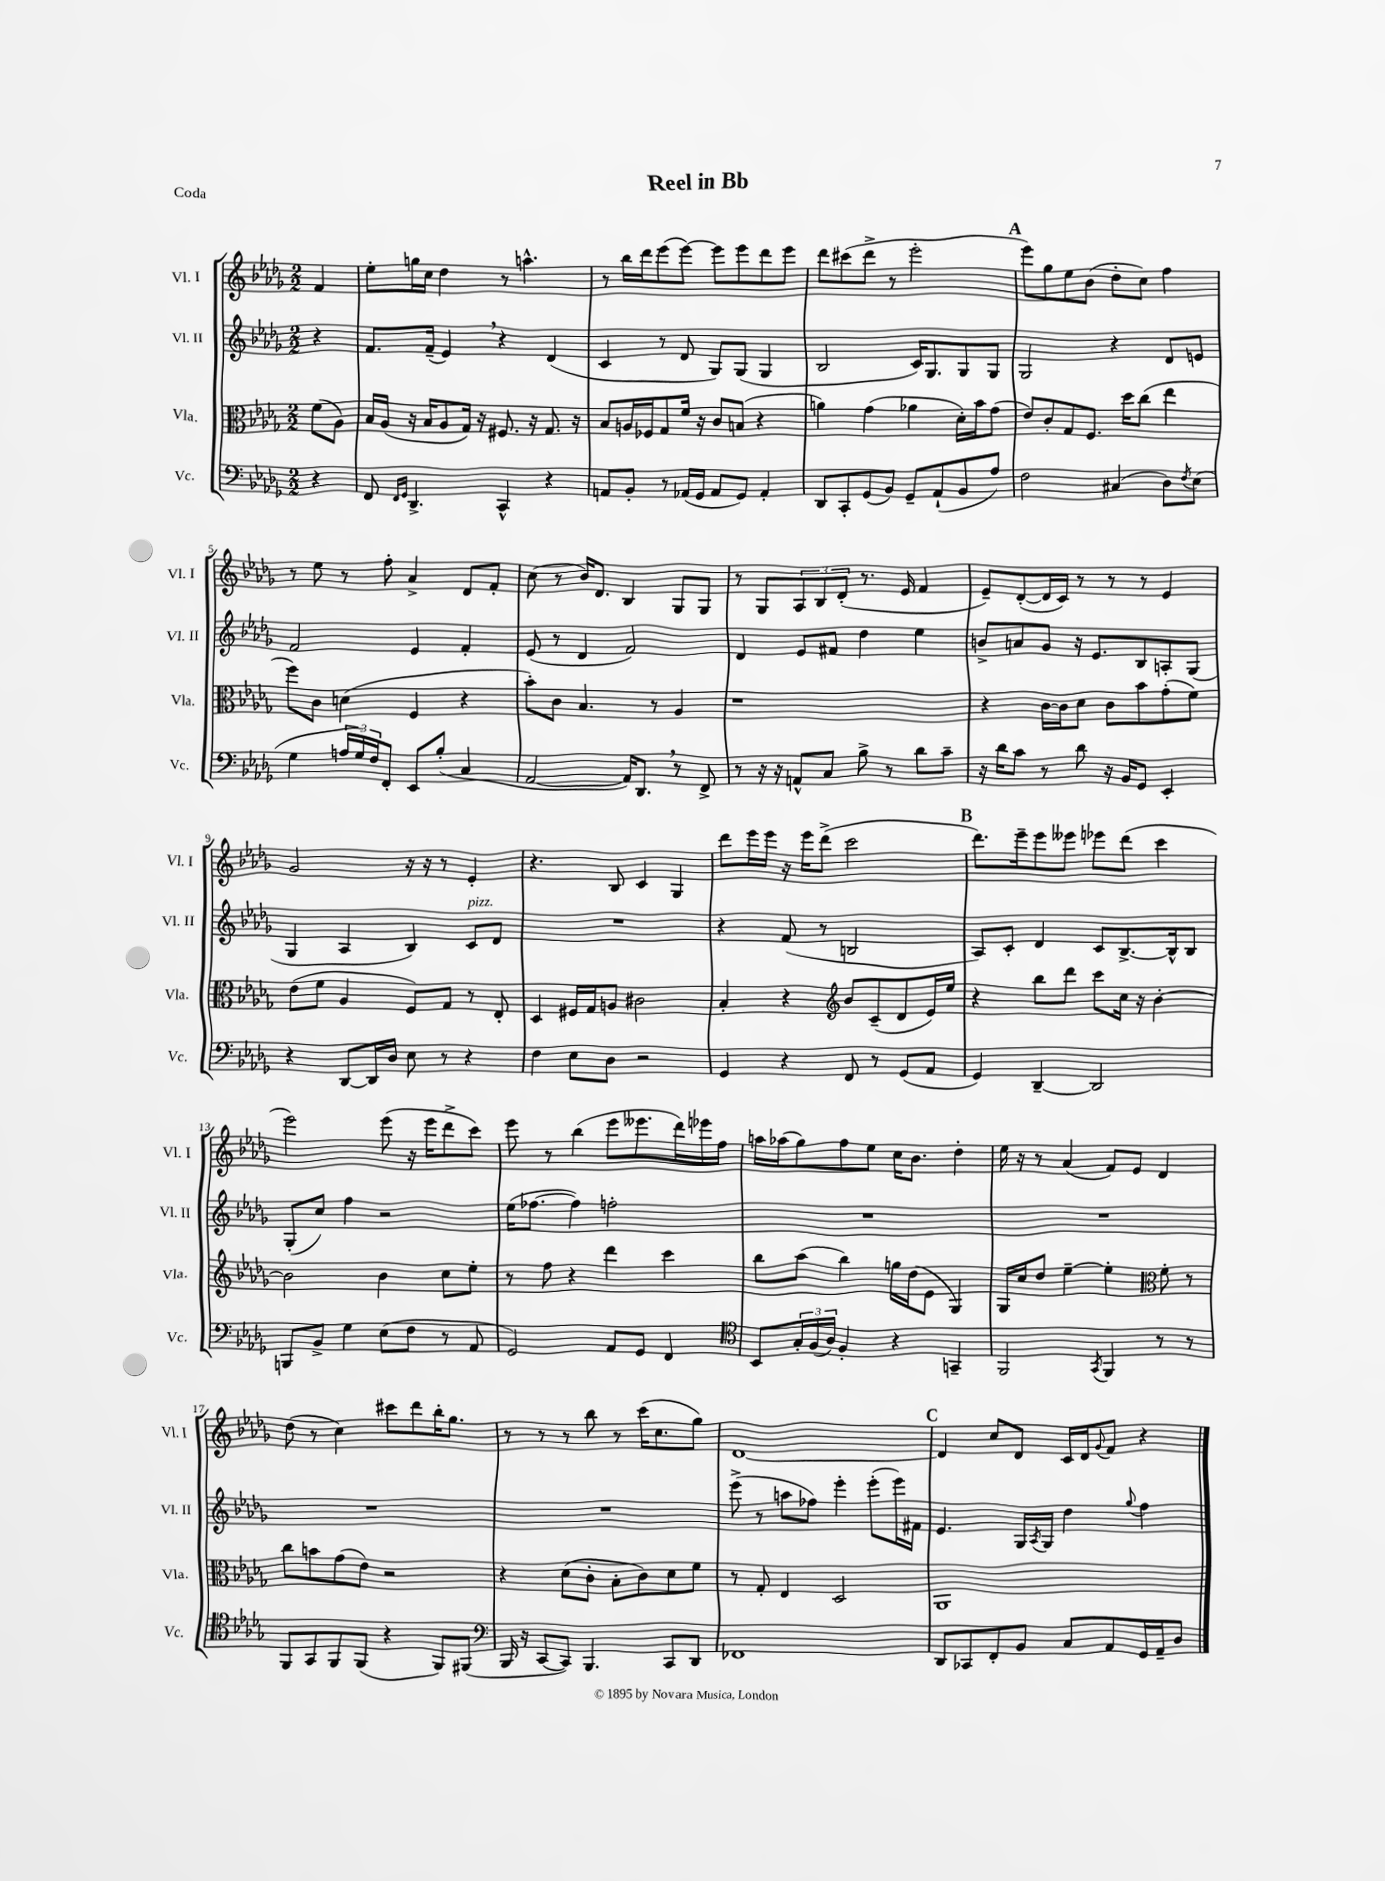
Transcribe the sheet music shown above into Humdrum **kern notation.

**kern	**kern	**kern	**kern
*part4	*part3	*part2	*part1
*staff4	*staff3	*staff2	*staff1
*I"Vc.	*I"Vla.	*I"Vl. II	*I"Vl. I
*I'Vc.	*I'Vla.	*I'Vl. II	*I'Vl. I
*clefF4	*clefC3	*clefG2	*clefG2
*k[b-e-a-d-g-]	*k[b-e-a-d-g-]	*k[b-e-a-d-g-]	*k[b-e-a-d-g-]
*M2/2	*M2/2	*M2/2	*M2/2
=	=	=	=
4r	(8f\L	4r	4f/
.	8A-\J)	.	.
=1	=1	=1	=1
8FF/	16B-/LL	8.f/L	8ee-'\L
.	(16A-/JJ	.	.
16qqFF/LL	.	.	.
16qqGG-/JJ	.	.	.
4.DD-^/	16r	.	16ggn\L
.	16B-/KL	(16f~/Jk	16cc\JJ
.	8A-/	4e-,/)	4dd-\
.	16G-/Jk)	.	.
.	16r	.	.
4CC^^/	8.F#X/	4r	8r
.	.	.	4.aan^^\
.	16r	.	.
4r	8.G-/	(4d-/	.
.	16r	.	.
=2	=2	=2	=2
8AAn/L	8B-/L	4c/	8r
8BB-'/J	16An/L	.	16bb-\LL
.	16F-X/J	.	16ddd-\J
8r	8G-/	8r	(8eee-\
(16AA-X/LL	16f/Jk	8d-/	[8eee-\J)
16GG-/JJ	16r	.	.
8AA-/L	8c/L	8G-/L)	8eee-\L]
8GG-/J)	(8Bn/J	(8G-/J	8eee-\
4AA-'/	4r	4G-/	8ddd-\
.	.	.	8eee-\J
=3	=3	=3	=3
8DD-/L	4an\)	2B-/	8ddd-\L
8CC'/	.	.	(8ccc#X\
(8GG-/	(4g-\	.	8ddd-^\J
8BB-/J)	.	.	8r
8GG-~/L	4a-X\	16c/KL)	2eee-'\
.	.	8.G-/	.
(8AA-`/	.	.	.
8BB-/	16d-'\LL)	8G-/	.
.	16b-\J	.	.
8A-/J)	(8g-\J	8G-/J	.
!!LO:REH:place=s1:t=A
=4	=4	=4	=4
2F\	8e-/L)	2G-/	8eee-\L)
.	8c'/	.	8gg-\
.	8G-/	.	8ee-\
.	8.F/J	.	(8b-\J
(4C#X/	.	4r	8dd-'\L
.	16dd-\KL	.	.
.	(8cc\J	.	8cc\J)
8D-\L)	4ee-\	8d-/L	4ff\
8qF/	.	.	.
(8E-\J	.	8en/J	.
!!LO:LB:g=z
=5	=5	=5	=5
4G-\	8ff\L)	2f/	8r
.	8c\J	.	8ee-\
24An/LL	(4dn\	.	8r
24G-/)	.	.	.
24F/J	.	.	.
8FF'/J	.	.	8ff'\
8EE-/L	4F/	4e-/	4a-^/
(8B-'/J	.	.	.
4C/	4r	4f'/	8d-/L
.	.	.	8f'/J
=6	=6	=6	=6
[2AA-/	8b-'\L)	(8e-/	(8cc\
.	8c\J	8r	8r
.	4.B-/	4d-/	16b-/KL)
.	.	.	8.d-/J
16AA-/KL])	.	2f/)	4B-/
8.DD-,/J	.	.	.
.	8r	.	.
8r	4A-/	.	8G-/L
8FF^/	.	.	8G-/J
=7	=7	=7	=7
8r	1r	4d-/	8r
16r	.	.	8G-/L
16r	.	.	.
8AAn^^/L	.	8e-/L	12A-/
.	.	.	12B-/
8C/J	.	8f#X/J	.
.	.	.	(12d-'/J
8B-^\	.	4dd-\	8.r
8r	.	.	.
.	.	.	16e-/
8d-\L	.	4ee-\	4f/
8c~\J	.	.	.
=8	=8	=8	=8
16r	4r	8bn^/L	8e-~/L)
16d-\KL	.	.	.
8c\J	.	8an/	([8d-'/
8r	[16c\LL	8g-/J	16d-/L]
.	16c\J]	.	16c/JJ)
8d-\	8d-\J	16r	8r
.	.	8.e-/L	.
16r	8c\L	.	8r
16BB-/KL	.	.	.
8GG-/J	8b-\	8B-/	8r
4EE-'/	(8g-'\	8An'/	4e-/
.	8f\J)	(8G-/J	.
!!LO:LB:g=z
=9	=9	=9	=9
4r	(8e-\L	4G-/	2g-/
.	8f\J	.	.
[8DD-/L	4A-/	4A-/	.
16DD-/L]	.	.	.
16D-/JJ	.	.	.
8E-\	8F/L)	4B-/)	16r
.	.	.	16r
8r	8G-/J	.	8r
!	!	!LO:TX:a:i:t=pizz.	!
4r	8r	8c/L	4e-'/
.	8E-'/	8d-/J	.
=10	=10	=10	=10
4F\	4D-/	1r	4.r
8E-\L	16F#X/LL	.	.
.	16G-/J	.	.
8D-\J	8An/J	.	8B-/
2r	2c#X\	.	4c/
.	.	.	4G-/
=11	=11	=11	=11
4GG-/	4B-'/	4r	8ddd-\L
.	.	.	16eee-\L
.	.	.	16eee-\JJ
4r	4r	(8f/	16r
.	.	.	16eee-\KL
.	.	8r	(8ddd-^\J
*	*clefG2	*	*
8FF/	8b-/L	2Bn/	2ccc\
8r	(8c~/	.	.
(8GG-/L	8d-/	.	.
8AA-/J	16e-/L)	.	.
.	16ee-/JJ	.	.
!!LO:REH:place=s1:t=B
=12	=12	=12	=12
4GG-/)	4r	8A-/L)	8.ddd-\L)
.	.	8c'/J	.
.	.	.	16eee-~\k
[4DD-~/	8bb-\L	4d-/	8eee-\
.	8ddd-\J	.	8eee--X\J
2DD-/]	8ccc\L	8c/L	8eee-X\L
.	16cc\Jk	[8.B-^/	(8ddd-\J
.	16r	.	.
.	[4b-'\	.	4ccc\
.	.	16B-^^/k]	.
.	.	8B-/J	.
!!LO:LB:g=z
=13	=13	=13	=13
8BBBn/L	2b-\]	(8G-'/L	2eee-\)
8BB-^/J	.	8cc/J)	.
4G-\	.	4ff\	.
(8E-\L	4b-\	2r	(8eee-\
8F\J	.	.	16r
.	.	.	16eee-\KL
8r	8cc\L	.	8ddd-^\
8AA-/	8ee-'\J	.	8ccc\J)
=14	=14	=14	=14
2GG-/)	8r	(16ee-\KL	8eee-\
.	.	[8.ff-X\J	.
.	8ff\	.	8r
.	4r	4ff-\])	(4bb-\
8AA-/L	4ddd-\	2ffn'\	8eee-\L
8GG-/J	.	.	8.eee--X\
4FF/	4ccc\	.	.
.	.	.	16ddd-\L)
.	.	.	16eee-X\
.	.	.	16ff\JJ
=15	=15	=15	=15
*clefC4	*	*	*
8BB-/L	8bb-\L	1r	16aan\LL
.	.	.	(16aa-X\J
24G-'/L	(8aa-\J	.	8gg-\)
(24F/	.	.	.
24A-/JJ)	.	.	.
4F'/	4bb-\)	.	8ff\
.	.	.	8ee-\J
4r	16ggn\LL	.	16cc\KL
.	(16dd-\J	.	8.b-\J
.	8e-\J	.	.
4GGn~/	4G-/)	.	4dd-'\
=16	=16	=16	=16
2FF/	16G-/LL	1r	16ee-\
.	16cc/J	.	16r
.	8dd-/J	.	8r
.	[4ee-~\	.	(4a-/
8qGG-/	.	.	.
4FF/	4ee-'\]	.	8f/L)
.	.	.	8e-/J
*	*clefC3	*	*
8r	8f'\	.	4d-/
8r	8r	.	.
!!LO:LB:g=z
=17	=17	=17	=17
8FF/L	8cc\L	1r	(8dd-\
8GG-/	8bn\	.	8r
8FF/	(8g-\	.	4cc\)
(8FF/J	8e-\J)	.	.
4r	2r	.	8ccc#X\L
.	.	.	8ddd-\
8FF/L)	.	.	16bb-'\K
.	.	.	8.gg-\J
(8FF#X/J	.	.	.
=18	=18	=18	=18
*clefF4	*	*	*
16BBB-/	4r	1r	8r
16r	.	.	.
[8CC/L	.	.	8r
8CC/J])	(8d-\L	.	8r
4.BBB-/	8c'\J	.	8bb-\
.	8B-'\L	.	8r
.	8c\)	.	(16ccc\KL
.	.	.	8.cc\
8CC/L	8d-\	.	.
8DD-/J	8f\J	.	8gg-\J)
=19	=19	=19	=19
1FF-X	8r	(8eee-^\	[1d-
.	8G-'/	8r	.
.	4E-/	8aan\L	.
.	.	8ff-X\J)	.
.	2D-/	4eee-'\	.
.	.	(8eee-'\L	.
.	.	16eee-\L)	.
.	.	16f#X\JJ	.
!!LO:REH:place=s1:t=C
=20	=20	=20	=20
8DD-/L	1AA-	4.e-/	4d-/]
8CC-X/	.	.	.
8FF'/	.	.	8cc/L
8BB-/J	.	16G-/LL	8d-/J
.	.	8qA-/	.
.	.	16G-/JJ	.
8C/L	.	4dd-\	16c/LL
.	.	.	16d-/J
.	.	.	8qqg-/
8AA-/	.	.	8f/J
.	.	8qqgg-/	.
16GG-/L	.	4ff\	4r
16AA-~/J	.	.	.
8D-/J	.	.	.
==	==	==	==
*-	*-	*-	*-
